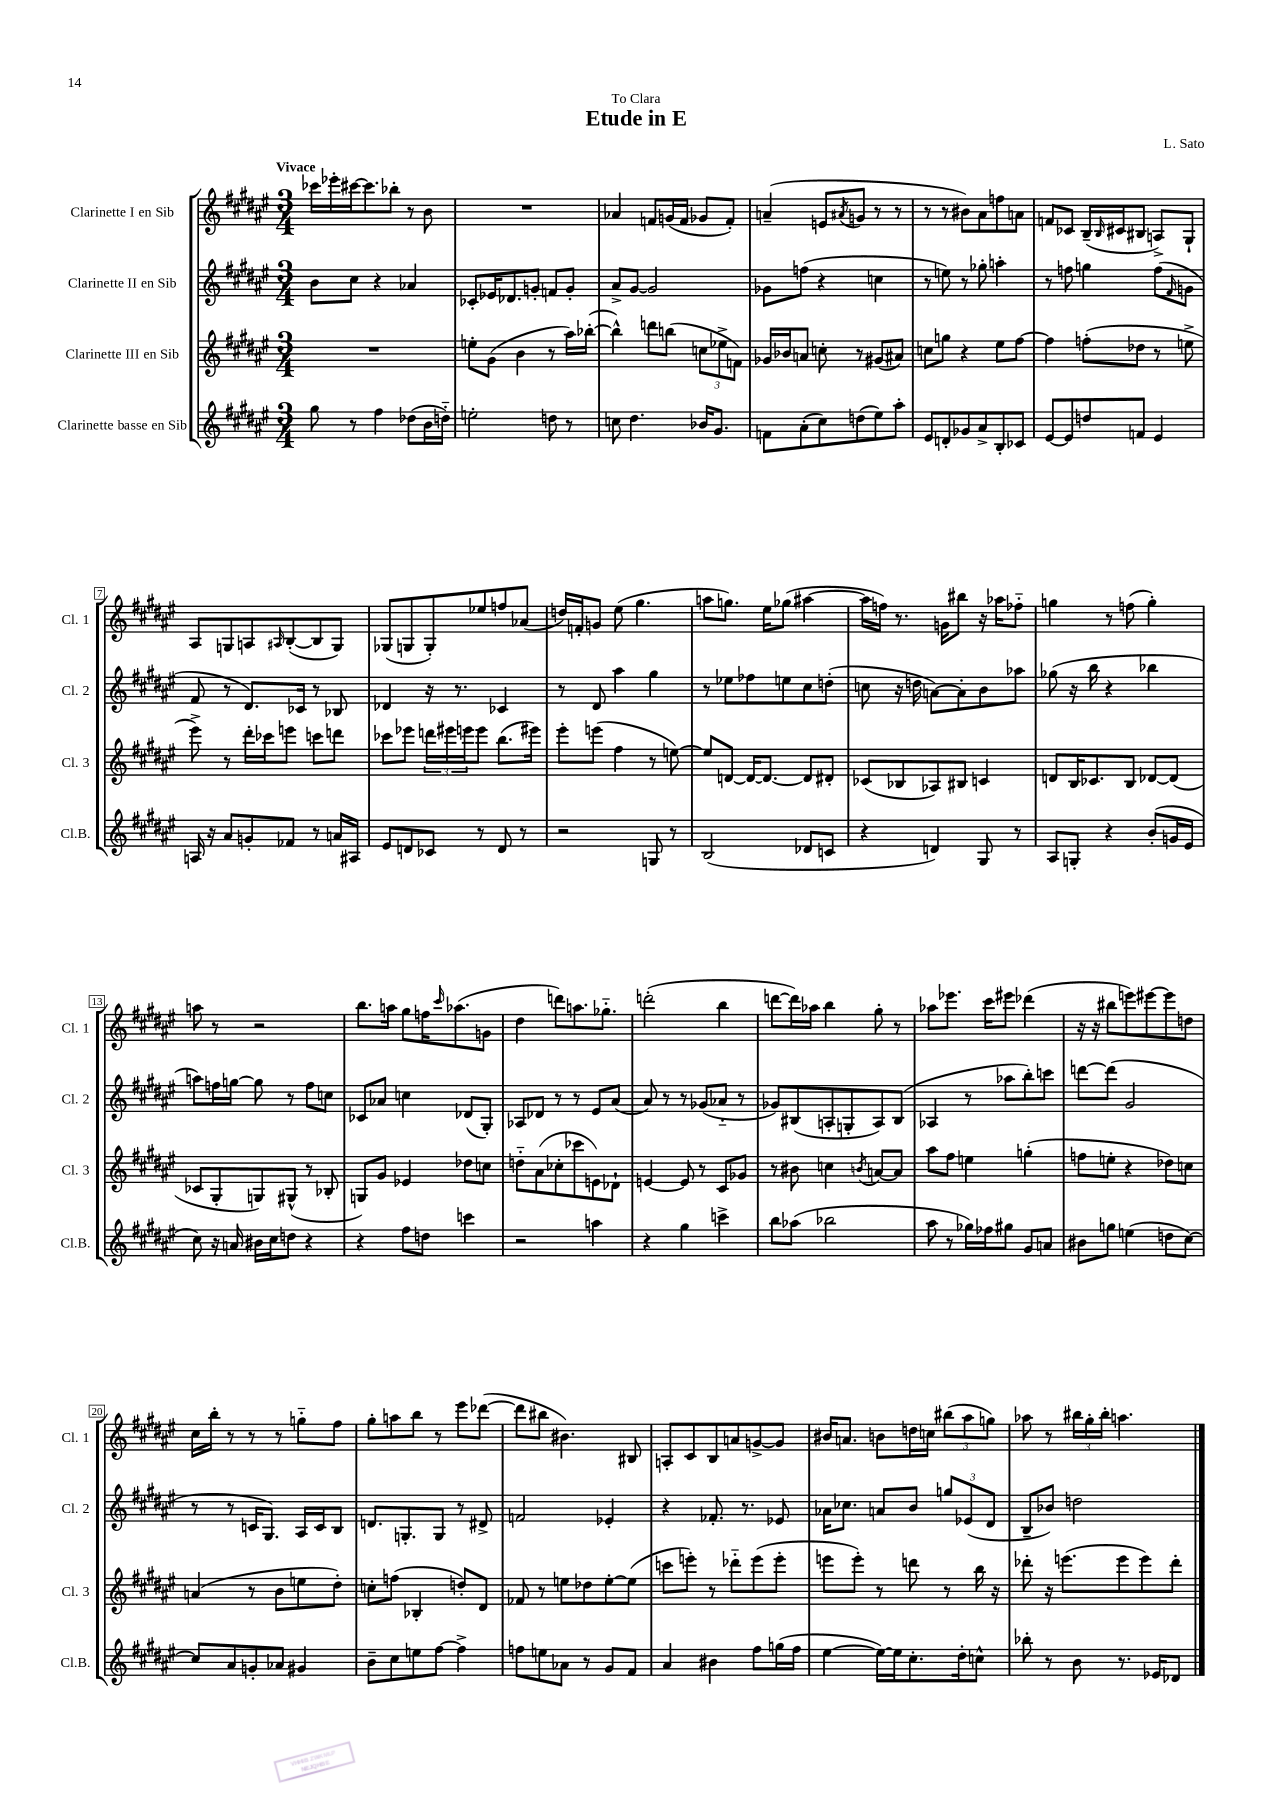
\header { title = "Etude in E" composer = "L. Sato" dedication = "To Clara" }
<<
\new StaffGroup <<
\new Staff = "s0" \with { instrumentName = "Clarinette I en Sib" shortInstrumentName = "Cl. 1" } {
    \clef treble \key fis \major \numericTimeSignature \time 3/4 \tempo "Vivace"
    ces'''16 ees'''16-. cis'''16~ cis'''8. bes''8-. r8 b'8 |
    R2. |
    aes'4 f'8 g'16( f'16 ges'8 f'8-.) |
    a'4--( e'8 \acciaccatura { ais'8 } g'8 r8 r8 |
    r8 r8 bis'8) ais'8 f''8 a'8 |
    f'8 ces'8 b16--( \grace { b16 } cis'16 bis8 a8->) gis8-! |
    ais8 g8 a8 \grace { ais16 } b8~-.( b8 g8) |
    ges8( g8 g8-.) ees''8 f''8 aes'8( |
    d''16) f'16-. g'8 eis''8( gis''4. |
    a''8 g''8.) eis''16 ges''8( ais''4~ |
    ais''16 f''16) r8. g'16 bis''8 r16 aes''16 fes''8-_ |
    g''4 r8 f''8( g''4-.) |
    a''8 r8 r2 |
    b''8. a''16 gis''8 f''16 \grace { cis'''16 } aes''8.( g'8 |
    dis''4 d'''8) a''8. ges''8.-_ |
    d'''2-.( b''4 |
    d'''8~ d'''16) aes''16 b''4 gis''8-. r8 |
    aes''8 ees'''8. cis'''16 eis'''8 des'''4( |
    r16 r16 bis''8 e'''8) eis'''8~ eis'''8 d''8 |
    cis''16 b''16-. r8 r8 r8 g''8-_ fis''8 |
    gis''8-. a''8 b''8 r8 eis'''8 des'''8~( |
    des'''8 bis''8 bis'4.) bis8 |
    a8-. cis'8 b8 a'8 g'8~-> g'8 |
    bis'16 a'8. b'8 d''16 c''16 \tuplet 3/2 { bis''8( ais''8 g''8) } |
    aes''8 r8 \tuplet 3/2 { bis''16 gis''16-. bis''16-. } a''4. \bar "|." |
}
\new Staff = "s1" \with { instrumentName = "Clarinette II en Sib" shortInstrumentName = "Cl. 2" } {
    \clef treble \key fis \major \numericTimeSignature \time 3/4
    b'8 cis''8 r4 aes'4 |
    ces'8-. ees'16 des'8. g'8-. f'8 g'8-. |
    ais'8-> gis'8~ gis'2 |
    ges'8 f''8( r4 c''4 |
    r8 e''8) r8 ges''8-. a''4-. |
    r8 f''8 g''4 f''8( \grace { fis'16 } g'8 |
    fis'8 r8 dis'8.) ces'16 r8 bes8 |
    des'4 r16 r8. ces'4 |
    r8 dis'8 ais''4 gis''4 |
    r8 ees''8 fes''8 e''8 cis''8 d''8-.( |
    c''8 r16 d''16 a'8~) a'8-. b'8 aes''8 |
    ges''8( r16 b''16 r4 bes''4 |
    a''8) f''16 g''16~ g''8 r8 f''8 c''8 |
    ces'8 aes'8 c''4 des'8( gis8-.) |
    aes8 des'8 r8 r8 eis'8 ais'8( |
    ais'8) r8 r8 ges'8( aes'8-_ r8 |
    ges'8) bis8( a8-. g8-. a8) bis8( |
    aes4 r8 aes''8 b''8-.) c'''8 |
    d'''8~ d'''8( gis'2 |
    r8 r8 c'16 gis8.) ais16 c'16 b8 |
    d'8. g8.-. g8 r8 dis'8-> |
    f'2 ees'4-. |
    r4 fes'8.-. r8. ees'8 |
    aes'16 ces''8. a'8 b'8 \tuplet 3/2 { g''8 ees'8( dis'8 } |
    b8-- bes'8) d''2 \bar "|." |
}
\new Staff = "s2" \with { instrumentName = "Clarinette III en Sib" shortInstrumentName = "Cl. 3" } {
    \clef treble \key fis \major \numericTimeSignature \time 3/4
    R2. |
    e''8-. gis'8( b'4 r8 ais''16) bes''16~-.( |
    bes''4-^) d'''8 b''8( \tuplet 3/2 { c''8 ees''8-> f'8) } |
    ges'16 bes'16 a'8 c''8-. r8 gis'8( ais'8) |
    c''8 g''8 r4 eis''8 fis''8~ |
    fis''4 f''8-.( des''8 r8 e''8-> |
    eis'''8->) r8 dis'''16-. ces'''16 e'''8 c'''8 d'''8 |
    ces'''8 ees'''8 \tuplet 3/2 { d'''16 eis'''16 e'''16 } e'''8 b''8.( eis'''16) |
    eis'''8-. e'''8( fis''4 r8 e''8~) |
    e''8 d'8~ d'16~ d'8.~ d'8 dis'8-. |
    ces'8( bes8 aes8) bis8 c'4 |
    d'8 b16 ces'8. b8 des'8~ des'8( |
    ces'8 gis8-. g8) gis8-^( r8 bes8-. |
    g8) gis'8 ees'4 des''8 c''8 |
    d''8-_ ais'8( ces''8-. ces'''8 e'8) des'8-! |
    e'4~ e'8 r8 cis'8 ges'8 |
    r8 bis'8 c''4 \acciaccatura { b'8 } a'8~ a'8 |
    ais''8 fis''8 e''4 g''4-.( |
    f''8 e''8-. r4 des''8) c''8 |
    a'4( r8 b'8 e''8 dis''8-.) |
    c''8-. f''8( bes4-. d''8-.) dis'8 |
    fes'8 r8 e''8 des''8 e''8~-. e''8( |
    c'''8 e'''8-.) r8 des'''8-_ e'''8( e'''8-. |
    e'''8 e'''8-.) r8 d'''8 r8 b''16 r16 |
    des'''8-. r16 e'''8.( e'''8 e'''8) des'''8-. \bar "|." |
}
\new Staff = "s3" \with { instrumentName = "Clarinette basse en Sib" shortInstrumentName = "Cl.B." } {
    \clef treble \key fis \major \numericTimeSignature \time 3/4
    gis''8 r8 fis''4 des''8( b'16 d''16-_) |
    e''2-. d''8 r8 |
    c''8 dis''4. bes'16 gis'8. |
    f'8 ais'8-.( cis''8) d''8( eis''8) ais''8-. |
    eis'8 d'8-. ges'8 ais'8-> b8-. ces'8 |
    eis'8~ eis'8 d''8 f'8 eis'4 |
    a16 r16 ais'8 g'8-. fes'8 r8 a'16 ais16 |
    eis'8 d'8 ces'8 r8 d'8 r8 |
    r2 g8 r8 |
    b2( des'8 c'8 |
    r4 d'4) gis8 r8 |
    ais8 g8-. r4 b'8-.( g'16 eis'16 |
    cis''8) r16 a'16 bis'16 cis''16 d''8 r4 |
    r4 fis''8 d''8 c'''4 |
    r2 a''4 |
    r4 gis''4 c'''4-> |
    b''8 aes''8( bes''2 |
    ais''8 r8 ges''16) fes''16 gis''8 gis'8 a'8 |
    bis'8 g''8 e''4( d''8 cis''8~) |
    cis''8 ais'8 g'8-. aes'8 gis'4 |
    b'8-- cis''8 e''8 fis''8~ fis''4-> |
    f''8 e''8 aes'8 r8 gis'8 fis'8 |
    ais'4 bis'4 fis''8 g''16( fis''16 |
    eis''4~ eis''16~) eis''16 cis''8.-. dis''16-. c''8-^ |
    bes''8-. r8 b'8 r8. ees'16 des'8 \bar "|." |
}
>>
>>
\layout { \context { \Score \override BarNumber.stencil = #(make-stencil-boxer 0.1 0.3 ly:text-interface::print) } }
